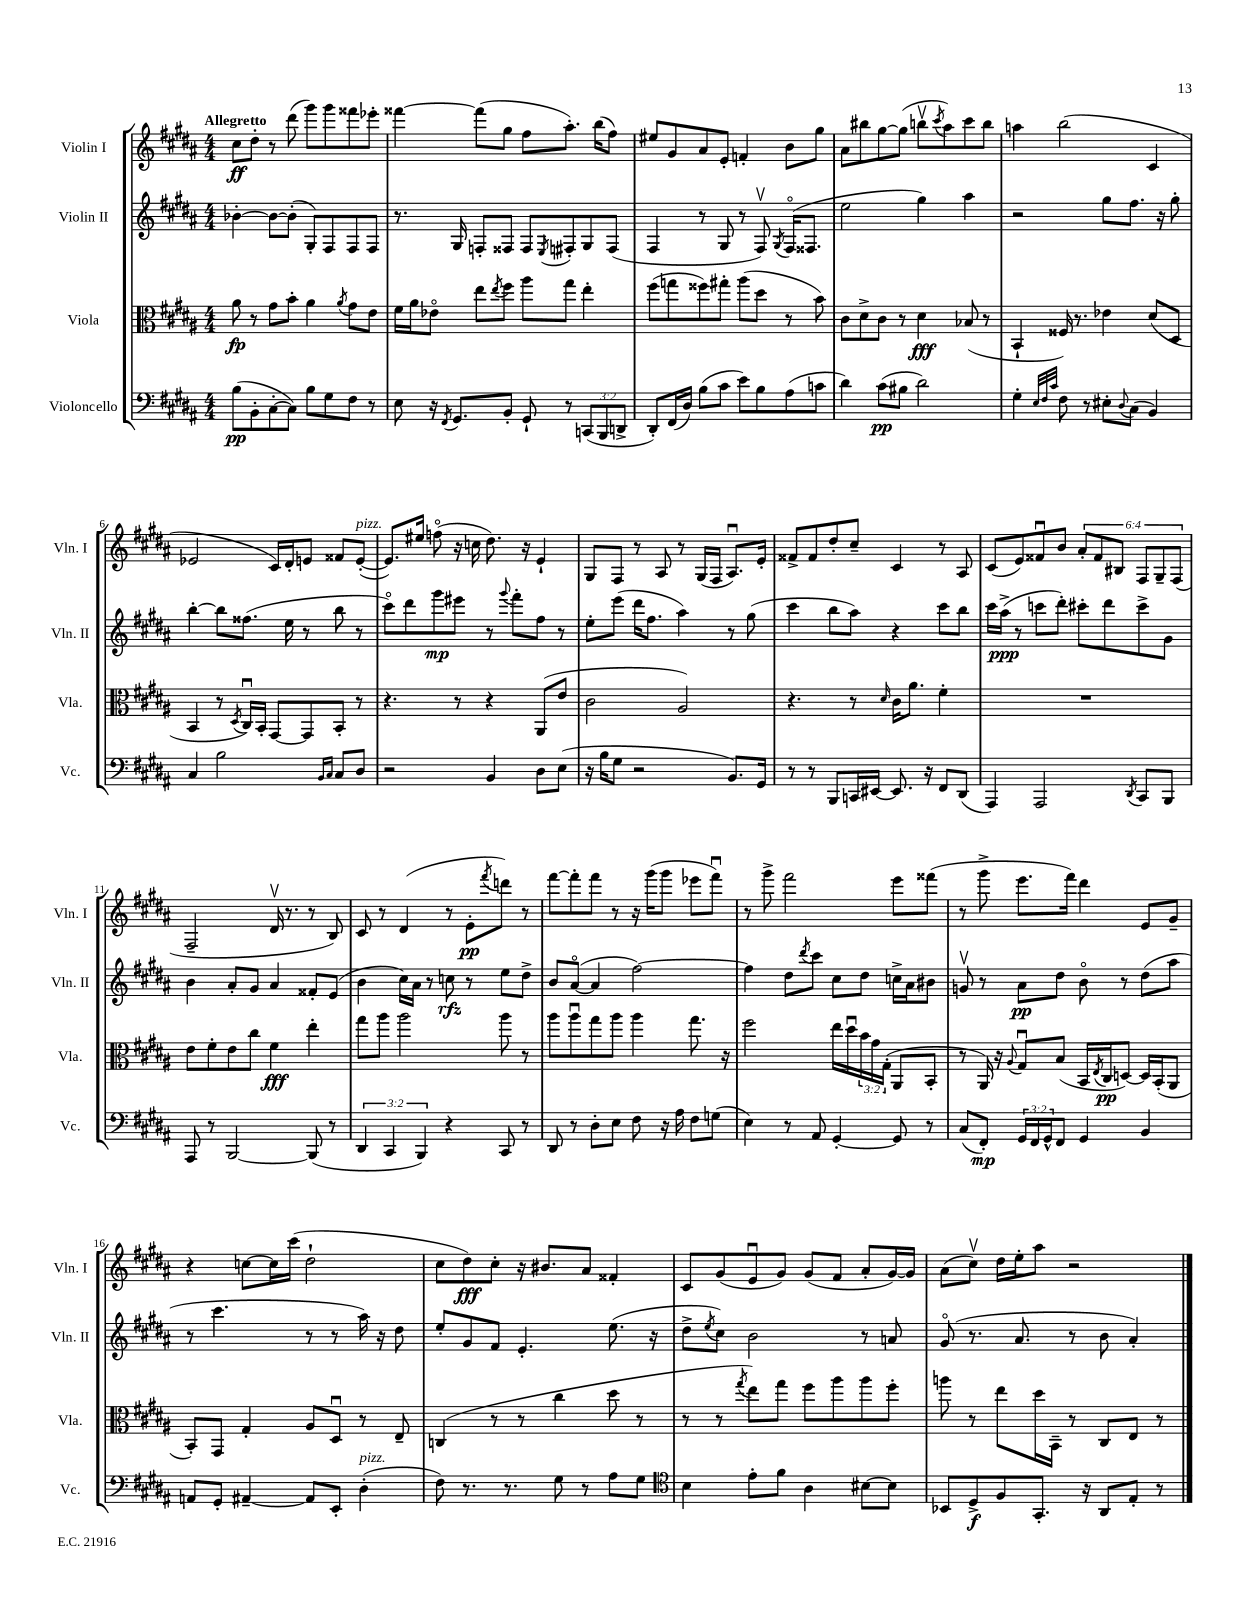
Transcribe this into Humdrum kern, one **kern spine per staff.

**kern	**kern	**kern	**kern
*staff4	*staff3	*staff2	*staff1
*clefF4	*clefC3	*clefG2	*clefG2
*k[f#c#g#d#a#]	*k[f#c#g#d#a#]	*k[f#c#g#d#a#]	*k[f#c#g#d#a#]
*M4/4	*M4/4	*M4/4	*M4/4
(8B	8a#	[4b-'	8cc#
8BB'	8r	.	8dd#'
[8C#'	8g#	8b-_	8r
8C#])	8b'	(8b-']	(8ddd#
8B	4a#	8G#')	8ggg#)
8G#	.	8F#	8ggg#
.	8qa#	.	.
8F#	8g#	8F#	8fff##
8r	8e	8F#	8eee-'
=	=	=	=
8E	16f#	8.r	[4fff##
.	16a#	.	.
16r	8e-o	.	.
8qFF#	.	.	.
8.GG#	.	16G#	.
.	8ee	8F'	(8fff##]
.	8qee	.	.
8BB'	8ff#	8F##	8gg#
8GG#`	8aa#	8F##	8ff#
.	.	8qE	.
8r	8gg#	8F#'	8.aa#')
(12CC	4ee'	8G#	.
.	.	.	(16bb
12BBB	.	.	.
.	.	(8F#	8ff#)
12DD^	.	.	.
=	=	=	=
8DD#')	(8ff#	4F#	8ee#
(16FF#	8gg	.	8g#
16D#)	.	.	.
(8B	8ff##)	8r	8a#
8c#	8gg#'	8G#	8e'
8e)	(8aa#	8r	4f'
8B	8dd#	8F#v)	.
.	.	8qG#	.
(8A#	8r	(16F#o	8b
.	.	8.F##	.
8c	8b)	.	8gg#
=	=	=	=
4d#)	8c#	2ee	8a#
.	8d#^	.	8bb#
(8c#	8c#	.	[8gg#
8B#	8r	.	(8gg#]
2d#)	4d#	4gg#)	8bbv
.	.	.	8qccc#
.	.	.	8aa#)
.	(8B-	4aa#	8ccc#
.	8r	.	8bb
=	=	=	=
4G#'	4BB`	2r	4aa
32qqE	.	.	.
32qqF#	.	.	.
32qqc#	.	.	.
8F#	16F##)	.	(2bb
.	8.r	.	.
8r	.	.	.
8E#'	4e-	8gg#	.
8qqD#	.	.	.
(8C#	.	8.ff#	.
4BB)	(8d#	.	4c#
.	.	16r	.
.	8D#	8gg#'	.
=	=	=	=
4C#	4BB	[4bb'	2e-
2B	8r	8bb]	.
.	8qD#	.	.
.	16C#u)	(8.ff##	.
.	16BB'	.	.
.	[8GG#	.	16c#)
.	.	16ee	16d#'
.	8GG#]	8r	8e
16qqBB	.	.	.
16qqC#	.	.	.
8C#	8BB'	8bb	8f##
8D#	8r	8r	([8e'
=	=	=	=
2r	4.r	8ccc#o)	8.e])
.	.	8ddd#	.
.	.	.	16ee#
.	.	8ggg#	(8ffo
.	8r	8eee#	16r
.	.	.	16cc
4BB	4r	8r	8.dd#)
.	.	8qqggg#	.
.	.	8fff#'	.
.	.	.	16r
8D#	(8AA#	8ff#	4e`
(8E	8e	8r	.
=	=	=	=
16r	2c#	8ee'	8G#
16B	.	.	.
8G#	.	(8eee	8F#
2r	.	16ddd#	8r
.	.	8.ff#	.
.	.	.	8A#
.	2A#)	4aa#)	8r
.	.	.	(16G#
.	.	.	16F#
8.BB)	.	8r	8.A#u)
.	.	(8gg#	.
16GG#	.	.	16e'
=	=	=	=
8r	4.r	4ccc#	8f##^
8r	.	.	8f##
8BBB	.	8bb	8dd#'
16CC	8r	8aa#)	8cc#~
[16EE#	.	.	.
.	16qqd#	.	.
8.EE#]	16c#	4r	4c#
.	8.a#	.	.
16r	.	.	.
8FF#	4f#'	8ccc#	8r
(8DD#	.	8bb	8A#
=	=	=	=
4AAA#)	1r	16ccc#	(8c#
.	.	(16aa#^	.
.	.	8r	8e)
2AAA#	.	8ccc	8f##u
.	.	8ddd#')	8b
.	.	8ccc#'	12a#'
.	.	.	12f##
.	.	8ddd#	.
.	.	.	12B#
8qDD#	.	.	.
8CC#	.	8ccc#^	12F#
.	.	.	12G#~
8BBB	.	8g#	.
.	.	.	(12F#
=	=	=	=
8AAA#	8e	4b	2F#~
8r	8f#'	.	.
[2BBB	8e	8a#'	.
.	8cc#	8g#	.
.	4f#	4a#	16d#v
.	.	.	8.r
(8BBB]	4ee'	8f##'	8r
8r	.	(8e	8B)
=	=	=	=
6DD#	8gg#	4b	8c#
.	8aa#	.	8r
6CC#	.	.	.
.	2aa#	16cc#)	(4d#
.	.	16a#	.
6BBB)	.	.	.
.	.	8r	.
4r	.	8cc	8r
.	.	8r	8e'
.	.	.	8qfff#
8CC#	8aa#	8ee	8ddd)
8r	8r	8dd#^	8r
=	=	=	=
8DD#	8aa#	8b	[8fff#
8r	8aa#u	([8a#o	8fff#']
8D#'	8gg#	4a#]	8fff#
8E	8aa#	.	8r
8F#	4aa#	[2ff#)	16r
.	.	.	(16ggg#
16r	.	.	8ggg#
16A#	.	.	.
8F#	8.gg#	.	8eee-
(8G	.	.	8fff#u)
.	16r	.	.
=	=	=	=
4E)	2ff#	4ff#]	8r
.	.	.	8ggg#^
8r	.	8dd#	2fff#
.	.	8qddd#	.
8AA#	.	8ccc#	.
[4GG#'	16ee	8cc#	.
.	16dd#u	.	.
.	24b	8dd#	.
.	24g#	.	.
.	(24G#'	.	.
8GG#]	8AA#	16cc^	8eee
.	.	16a#	.
8r	8BB'	8b#	(8fff##
=	=	=	=
(8C#	8r	8gv	8r
8FF#')	16AA#)	8r	8ggg#^
.	16r	.	.
.	8qqA#	.	.
24GG#	8G#u	8a#	8.eee
24FF#	.	.	.
24GG#^^	.	.	.
8FF#	(8B	8dd#	.
.	.	.	16fff#)
4GG#	16BB	8bo	4ddd#
.	8qE	.	.
.	16C#	.	.
.	[8D)	8r	.
4BB	16D]	(8dd#	8e
.	(16BB'	.	.
.	8AA#	8aa#	8g#~
=	=	=	=
8AA	8BB')	8r	4r
8GG#'	8GG#	4.ccc#	.
[4AA#~	4G#'	.	[8cc
.	.	.	16cc]
.	.	.	(16ccc#
8AA#]	8A#	8r	2dd#`
8EE'	8D#u	8r	.
(4D#'	8r	16aa#)	.
.	.	16r	.
.	8E~	8dd#	.
=	=	=	=
8F#)	(4C	8ee'	8cc#
8.r	.	8g#	8dd#)
.	8r	8f#	8cc#'
8.r	.	.	.
.	8r	4.e'	16r
.	.	.	8.b#
8G#	4cc#	.	.
8r	.	.	8a#
8A#	8dd#	(8.ee	4f##'
8G#	8r	.	.
.	.	16r	.
=	=	=	=
*clefC4	*	*	*
4B	8r	8dd#^	8c#
.	.	8qee	.
.	8r	8cc#)	(8g#
.	8qgg#	.	.
8e'	8ee)	2b	8eu
8f#	8gg#	.	8g#)
4A#	8ff#	.	(8g#
.	8aa#	.	8f#
[8B#	8aa#	8r	8a#'
8B#]	8ff#'	8a	[16g#)
.	.	.	16g#]
=	=	=	=
8BB-	8aa	(8g#o	(8a#
8D#^	8r	8.r	8cc#v)
8F#	8ee	.	16dd#
.	.	8.a#	16ee'
8.GG#'	16dd#	.	8aa#
.	16BB~	.	.
.	8r	8r	2r
16r	.	.	.
8AA#	8C#	8b	.
8E'	8E	4a#')	.
8r	8r	.	.
==	==	==	==
*-	*-	*-	*-
